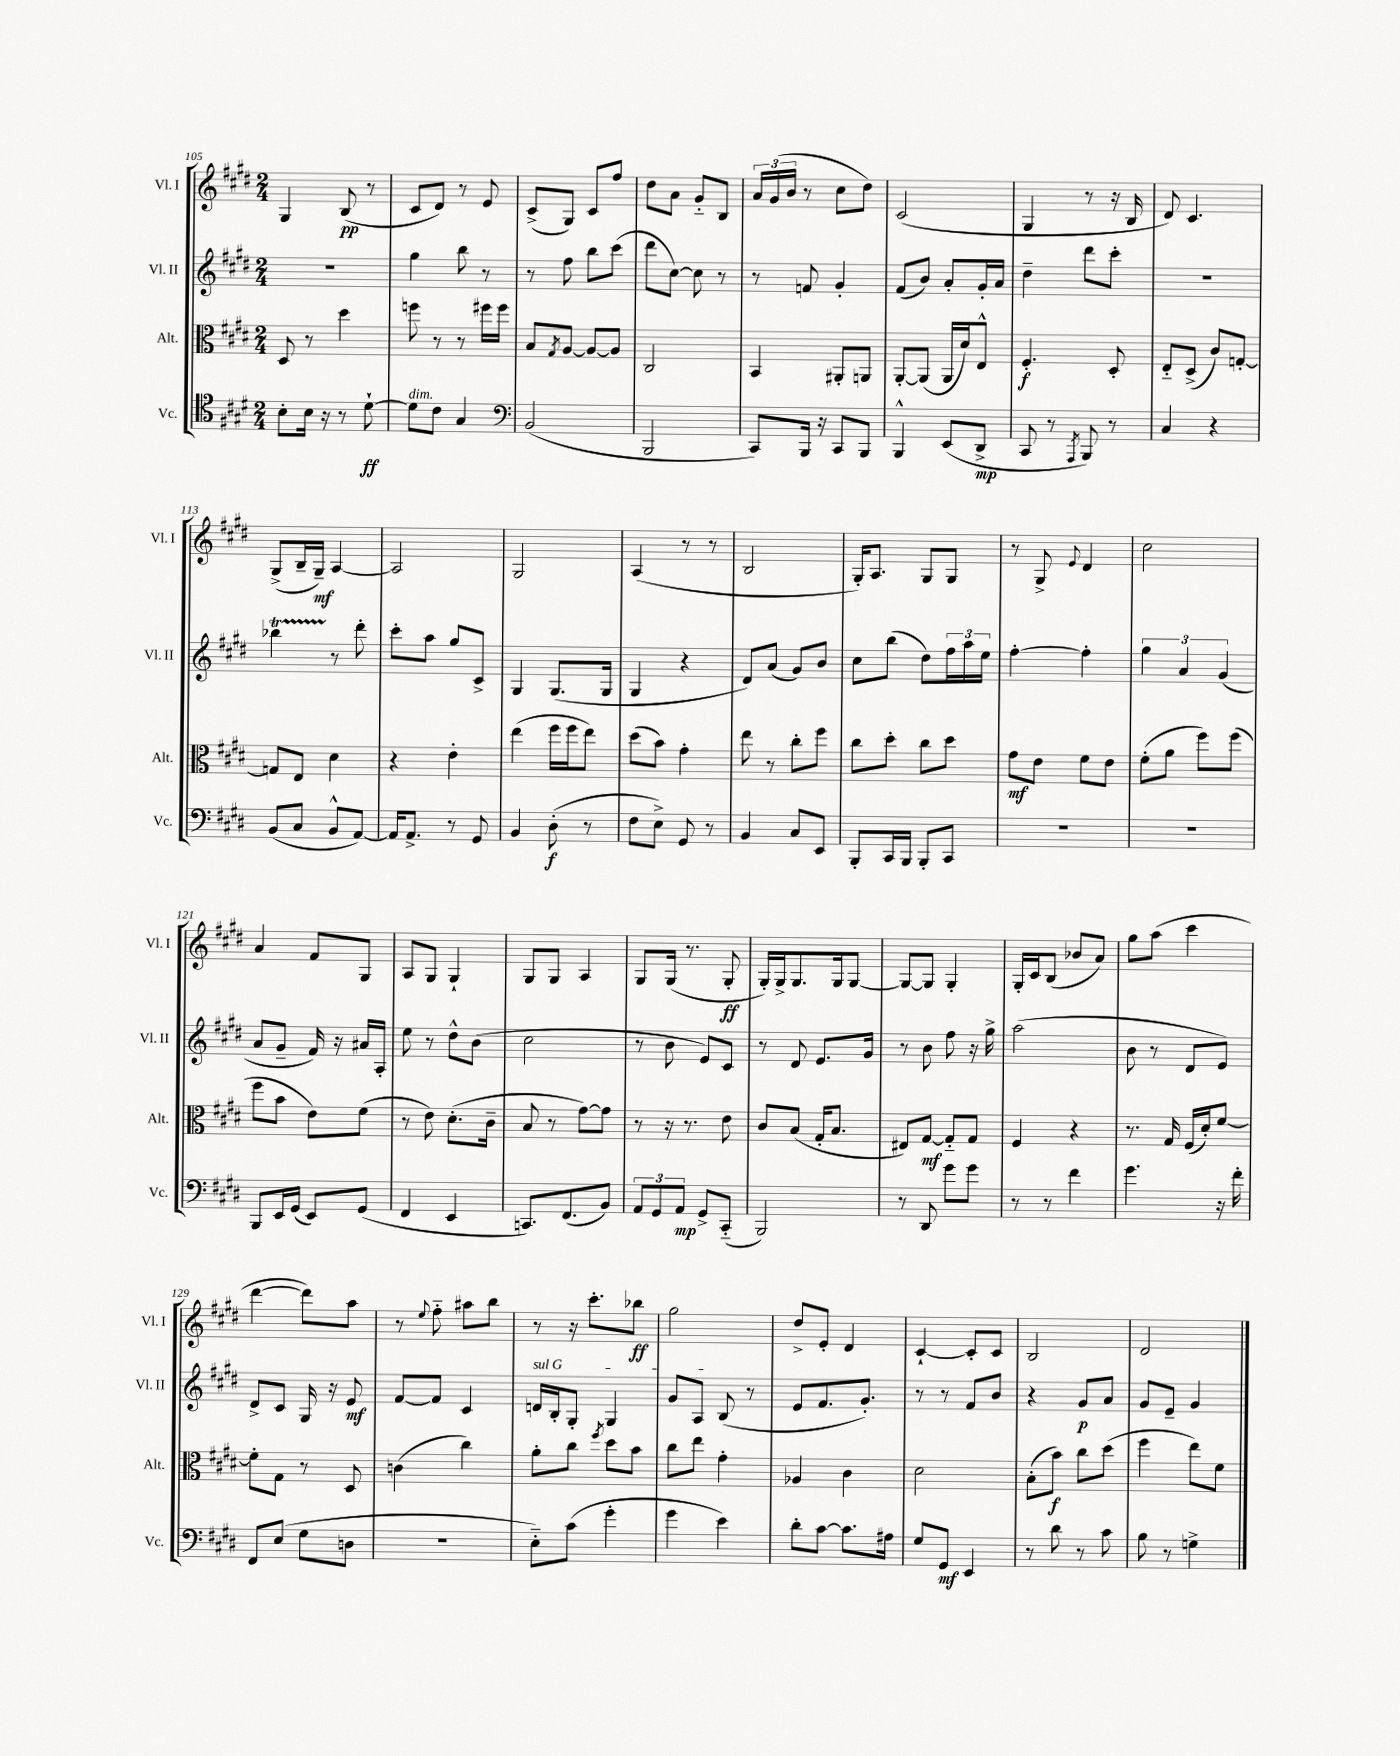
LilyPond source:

<<
\new StaffGroup <<
\new Staff = "s0" \with { instrumentName = "Vl. I" shortInstrumentName = "Vl. I" } {
    \clef treble \key e \major \numericTimeSignature \time 2/4
    gis4 b8\pp( r8 |
    cis'8 dis'8) r8 e'8 |
    cis'8->( gis8) cis'8 fis''8 |
    dis''8 a'8 gis'8-_ b8 |
    \tuplet 3/2 { a'16 gis'16( b'16 } r8 cis''8 dis''8) |
    cis'2( |
    gis4 r8 r16 b16 |
    dis'8) cis'4. |
    gis8->( b16-- gis16--\mf) a4~ |
    a2 |
    gis2 |
    a4( r8 r8 |
    b2 |
    gis16-.) a8. gis8 gis8 |
    r8 gis8-> \appoggiatura { e'8 } dis'4 |
    cis''2 |
    a'4 fis'8 gis8 |
    a8 gis8 gis4-! |
    gis8 gis8 a4 |
    gis8 gis16( r8. gis8-.\ff |
    gis16-.) gis16-> gis8. gis16 gis8~ |
    gis8~ gis8 gis4-. |
    gis16-. cis'16 b8( bes'8 a'8) |
    gis''8 a''8( cis'''4 |
    dis'''4~ dis'''8) a''8 |
    r8 \appoggiatura { e''8 } fis''8-_ ais''8 b''8 |
    r8 r16 cis'''8.-. bes''8\ff |
    gis''2 |
    dis''8-> e'8-. dis'4 |
    cis'4~-! cis'8-. cis'8 |
    b2 |
    dis'2 \bar "|." |
}
\new Staff = "s1" \with { instrumentName = "Vl. II" shortInstrumentName = "Vl. II" } {
    \clef treble \key e \major \numericTimeSignature \time 2/4
    R2 |
    gis''4 b''8 r8 |
    r8 fis''8 b''8 cis'''8( |
    dis'''8 cis''8~) cis''8 r8 |
    r8 f'8 gis'4-. |
    fis'8( b'8) a'8-. gis'16-. a'16 |
    dis''4-- dis'''8 cis'''8-. |
    R2 |
    bes''4\startTrillSpan r8\stopTrillSpan dis'''8-. |
    cis'''8-. a''8 gis''8 cis'8-> |
    gis4 gis8.( gis16 |
    gis4 r4 |
    dis'8) a'8( gis'8) b'8 |
    cis''8 b''8( dis''8) \tuplet 3/2 { fis''16 a''16 e''16 } |
    fis''4~-. fis''4-. |
    \tuplet 3/2 { gis''4 a'4 gis'4( } |
    a'8 gis'8-- fis'16) r16 ais'16 a16-. |
    e''8 r8 dis''8-^ b'8( |
    cis''2 |
    r8 b'8 e'8) cis'8 |
    r8 dis'8 e'8. gis'16 |
    r8 b'8 fis''8 r16 gis''16-> |
    a''2( |
    b'8 r8 dis'8 e'8) |
    dis'8-> cis'8 gis16 r16 e'8\mf |
    fis'8~ fis'8 cis'4 |
    \once \override TextSpanner.bound-details.left.text = \markup { \italic "sul G" } d'16\startTextSpan b16-. gis8-. gis4 |
    gis'8 a8 b8\stopTextSpan( r8 |
    e'8 fis'8. gis'8.-.) |
    r8 r8 fis'8 b'8 |
    r4 gis'8\p a'8 |
    gis'8 e'8-- gis'4 \bar "|." |
}
\new Staff = "s2" \with { instrumentName = "Alt." shortInstrumentName = "Alt." } {
    \clef alto \key e \major \numericTimeSignature \time 2/4
    dis8 r8 dis''4 |
    f''8 r8 r8 fis''16 fis''16 |
    b8 \acciaccatura { gis8 } a8~ a8~ a8 |
    cis2 |
    b,4 ais,8-. a,8 |
    a,8~-. a,8( a,16 dis'16) e8-^ |
    fis4.-.\f dis8-. |
    e8-_ dis8->( cis'8) g8~-. |
    g8 e8 dis'4 |
    r4 e'4-. |
    e''4( fis''16 fis''16 e''8) |
    dis''8( b'8) gis'4-. |
    e''8 r8 cis''8-. fis''8 |
    cis''8 dis''8-. cis''8 dis''8 |
    gis'8\mf e'8 fis'8 e'8 |
    fis'8-.( a'8 fis''8) fis''8( |
    fis''8 b'8 e'8) fis'8( |
    r8 e'8) dis'8.-.( cis'16-- |
    b8 r8 gis'8~) gis'8 |
    r8 r16 r8. e'8 |
    cis'8 b8( gis16-. b8. |
    eis8) gis8~\mf gis8-_ gis8 |
    fis4 r4 |
    r8. gis16 fis16( dis'16-.) fis'8~ |
    fis'8-. gis8 r8 dis8 |
    c'4( cis''4) |
    a'8-. cis''8 \acciaccatura { fis''8 } dis''8 b'8 |
    cis''8 e''8 gis'4-. |
    aes4 cis'4 |
    dis'2 |
    b8-.( b'8\f) cis''8 dis''8( |
    fis''4 e''8) fis'8 \bar "|." |
}
\new Staff = "s3" \with { instrumentName = "Vc." shortInstrumentName = "Vc." } {
    \clef tenor \key e \major \numericTimeSignature \time 2/4
    b8-. b16 r16 r8 dis'8~-!\ff |
    dis'8^\markup { \italic "dim." } cis'8 gis4 |
    \clef bass b,2( |
    b,,2 |
    cis,8) b,,16 r16 cis,8 b,,8 |
    b,,4-^ e,8( dis,8->\mp |
    cis,8 r8 \acciaccatura { a,,8 } b,,8) r8 |
    cis4 r4 |
    b,8( cis8 b,8-^ a,8~) |
    a,16 a,8.-> r8 gis,8 |
    b,4 dis8-.\f( r8 |
    fis8 e8->) gis,8 r8 |
    b,4 cis8 e,8 |
    b,,8-. cis,16 b,,16 b,,8-. cis,8 |
    R2 |
    r2 |
    b,,8 e,16 gis,16( e,8) gis,8( |
    fis,4 e,4 |
    c,8.) fis,8.( b,8) |
    \tuplet 3/2 { a,8 gis,8 a,8\mp } gis,8-> cis,8-_( |
    b,,2) |
    r8 dis,8 gis'8 gis'8 |
    r8 r8 fis'4 |
    gis'4. r16 fis'16-. |
    fis,8 e8( gis8 d8 |
    R2 |
    e8-_) cis'8( gis'4-. |
    gis'4 e'4) |
    dis'8-. cis'8~ cis'8. ais16 |
    gis8 gis,8\mf e,4 |
    r8 dis'8 r8 cis'8 |
    b8 r8 g4-> \bar "|." |
}
>>
>>
\layout { \context { \Score currentBarNumber = #105 } }
